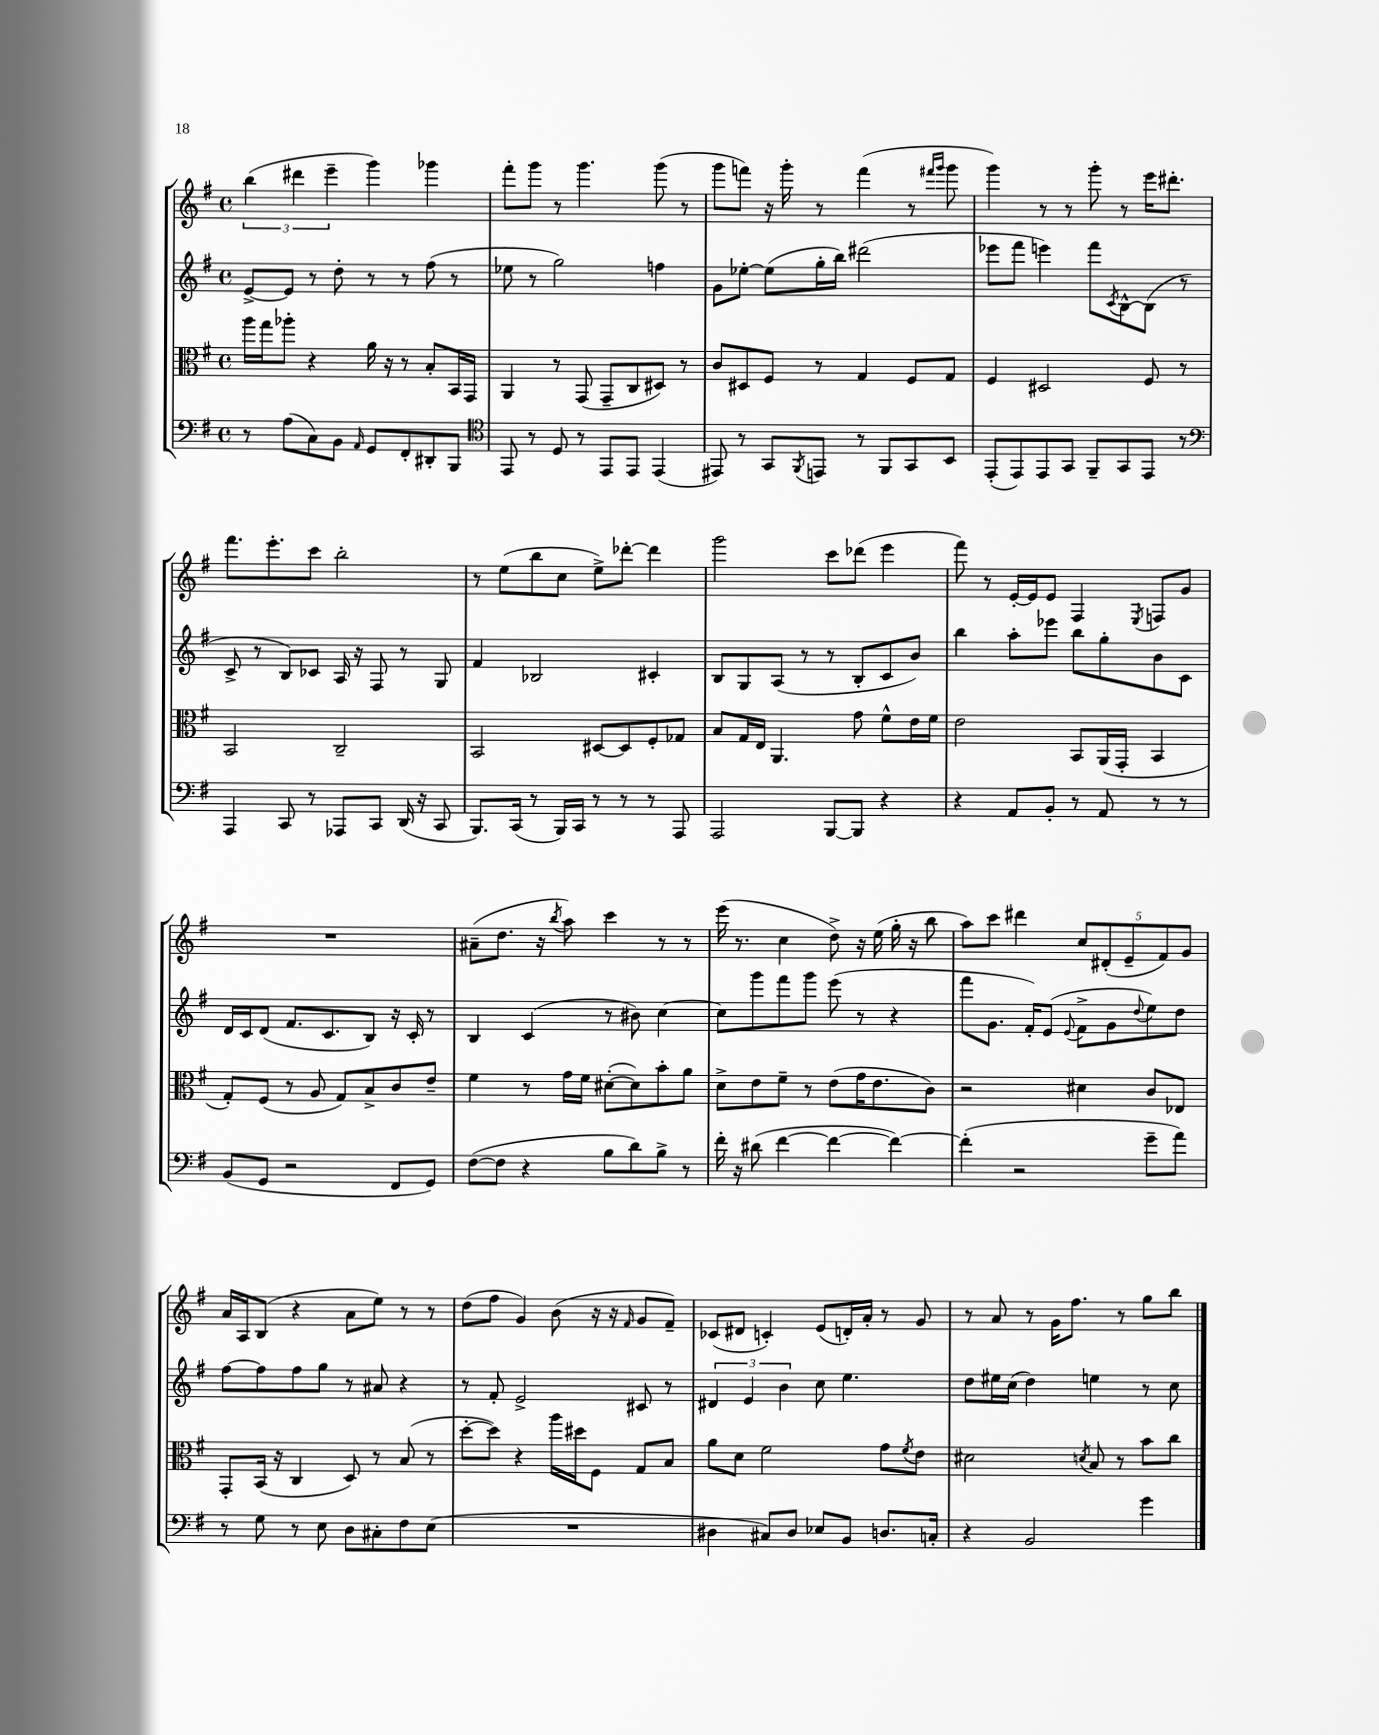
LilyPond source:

<<
\new StaffGroup <<
\new Staff = "s0" {
    \clef treble \key g \major \defaultTimeSignature \time 4/4
    \tuplet 3/2 { b''4( dis'''4 e'''4-- } g'''4) ges'''4 |
    fis'''8-. g'''8 r8 g'''4. g'''8( r8 |
    g'''8 f'''8) r16 g'''16-. r8 f'''4( r8 \grace { fis'''16 g'''16 } g'''8 |
    g'''4) r8 r8 g'''8-. r8 e'''16 dis'''8.-. |
    fis'''8. e'''8.-. c'''8 b''2-. |
    r8 e''8( b''8 c''8 e''8->) des'''8~-. des'''4 |
    g'''2 c'''8 des'''8( e'''4 |
    fis'''8) r8 e'16~-. e'16 e'8 fis4 \acciaccatura { e8 } f8 g'8 |
    R1 |
    ais'8--( d''8. r16 \acciaccatura { b''8 } a''8) c'''4 r8 r8 |
    e'''16( r8. c''4 d''8->) r16 e''16( g''16-. r16 b''8 |
    a''8) c'''8 dis'''4 \tuplet 5/4 { c''8 dis'8-.( e'8-- fis'8) g'8 } |
    a'16 a16 b8( r4 a'8 e''8) r8 r8 |
    d''8( fis''8 g'4) b'8( r16 r16 \grace { fis'16 } g'8 fis'8--) |
    ces'8( dis'8 c'4-.) e'8( d'16-.) a'16-. r8 g'8 |
    r8 a'8 r8 g'16 fis''8. r8 g''8 b''8 \bar "|." |
}
\new Staff = "s1" {
    \clef treble \key g \major \defaultTimeSignature \time 4/4
    e'8~-> e'8 r8 d''8-. r8 r8 fis''8( r8 |
    ees''8 r8 g''2) f''4 |
    g'8 ees''8~-. ees''8( g''16-. b''16) dis'''2( |
    ees'''8 fis'''8 e'''4) fis'''8 \acciaccatura { c'8 } b8~-^ b8( r8 |
    c'8-> r8 b8) ces'8 a16 r16 fis8 r8 g8 |
    fis'4 bes2 cis'4-. |
    b8 g8 a8( r8 r8 b8-. c'8 b'8) |
    b''4 a''8-. ees'''8 b''8 g''8-. b'8 c'8 |
    d'16 c'16 d'8( fis'8. c'8. b8) r16 c'16-. r8 |
    b4 c'4( r8 bis'8) c''4~ |
    c''8 g'''8 fis'''8 g'''8 e'''8( r8 r4 |
    fis'''8 g'8. fis'16-.) e'8( \appoggiatura { e'8 } fis'8-> g'8 \appoggiatura { d''8 } e''8) d''8 |
    fis''8~ fis''8 fis''8 g''8 r8 ais'8 r4 |
    r8 fis'8-. e'2-> cis'8 r8 |
    \tuplet 3/2 { dis'4 e'4 b'4 } c''8 e''4. |
    d''8 eis''16 c''16( d''4) e''4 r8 c''8 \bar "|." |
}
\new Staff = "s2" {
    \clef alto \key g \major \defaultTimeSignature \time 4/4
    a''16 g''16 aes''8-. r4 a'16 r16 r8 b8-. b,16 g,16 |
    a,4 r8 g,8( g,8-- c8 dis8) r8 |
    c'8 dis8 fis8 r8 g4 fis8 g8 |
    fis4 dis2 fis8 r8 |
    b,2 c2-- |
    b,2 dis8~ dis8 fis8-. ges8 |
    b8 g16 e16 a,4. g'8 fis'8-^ e'16 fis'16 |
    e'2 b,8 a,16( g,16-. b,4 |
    g8-.) fis8( r8 a8 g8) b8-> c'8 e'8-- |
    fis'4 r8 g'16 fis'16 dis'8~-.( dis'8) b'8-. a'8 |
    d'8-> e'8 fis'8-- r8 e'8( g'16 e'8. c'8) |
    r2 dis'4 c'8 ees8 |
    g,8-. b,16( r16 c4 d8) r8 b8( r8 |
    d''8~-. d''8) r4 a''16 dis''16 fis8 g8 b8 |
    a'8 d'8 fis'2 g'8 \acciaccatura { fis'8 } e'8 |
    dis'2 \acciaccatura { d'8 } b8 r8 b'8 c''8 \bar "|." |
}
\new Staff = "s3" {
    \clef bass \key g \major \defaultTimeSignature \time 4/4
    r8 a8( c8) b,8 \grace { a,16 } g,8 fis,8-. dis,8-. b,,8 |
    \clef tenor e,8 r8 d8 r8 e,8 e,8 e,4( |
    eis,8) r8 g,8 \acciaccatura { fis,8 } e,8 r8 fis,8 g,8 b,8 |
    e,8-.( e,8) e,8 g,8 fis,8-- g,8 e,8 r8 |
    \clef bass a,,4 c,8 r8 aes,,8 c,8 d,16( r16 c,8 |
    b,,8.) c,16( r8 b,,16) c,16 r8 r8 r8 a,,8 |
    a,,2 b,,8~ b,,8 r4 |
    r4 a,8 b,8-. r8 a,8 r8 r8 |
    b,8( g,8 r2 fis,8 g,8) |
    fis8~( fis8 r4 b8 d'8) b8-> r8 |
    fis'16-. r16 dis'8( fis'4~ fis'4~ fis'4~) |
    fis'4-.( r2 g'8-- a'8) |
    r8 g8 r8 e8 d8 cis8-. fis8 e8( |
    R1 |
    dis4 cis8) dis8 ees8 b,8 d8. c16-. |
    r4 b,2 g'4 \bar "|." |
}
>>
>>
\layout { \context { \Score \remove "Bar_number_engraver" } }
